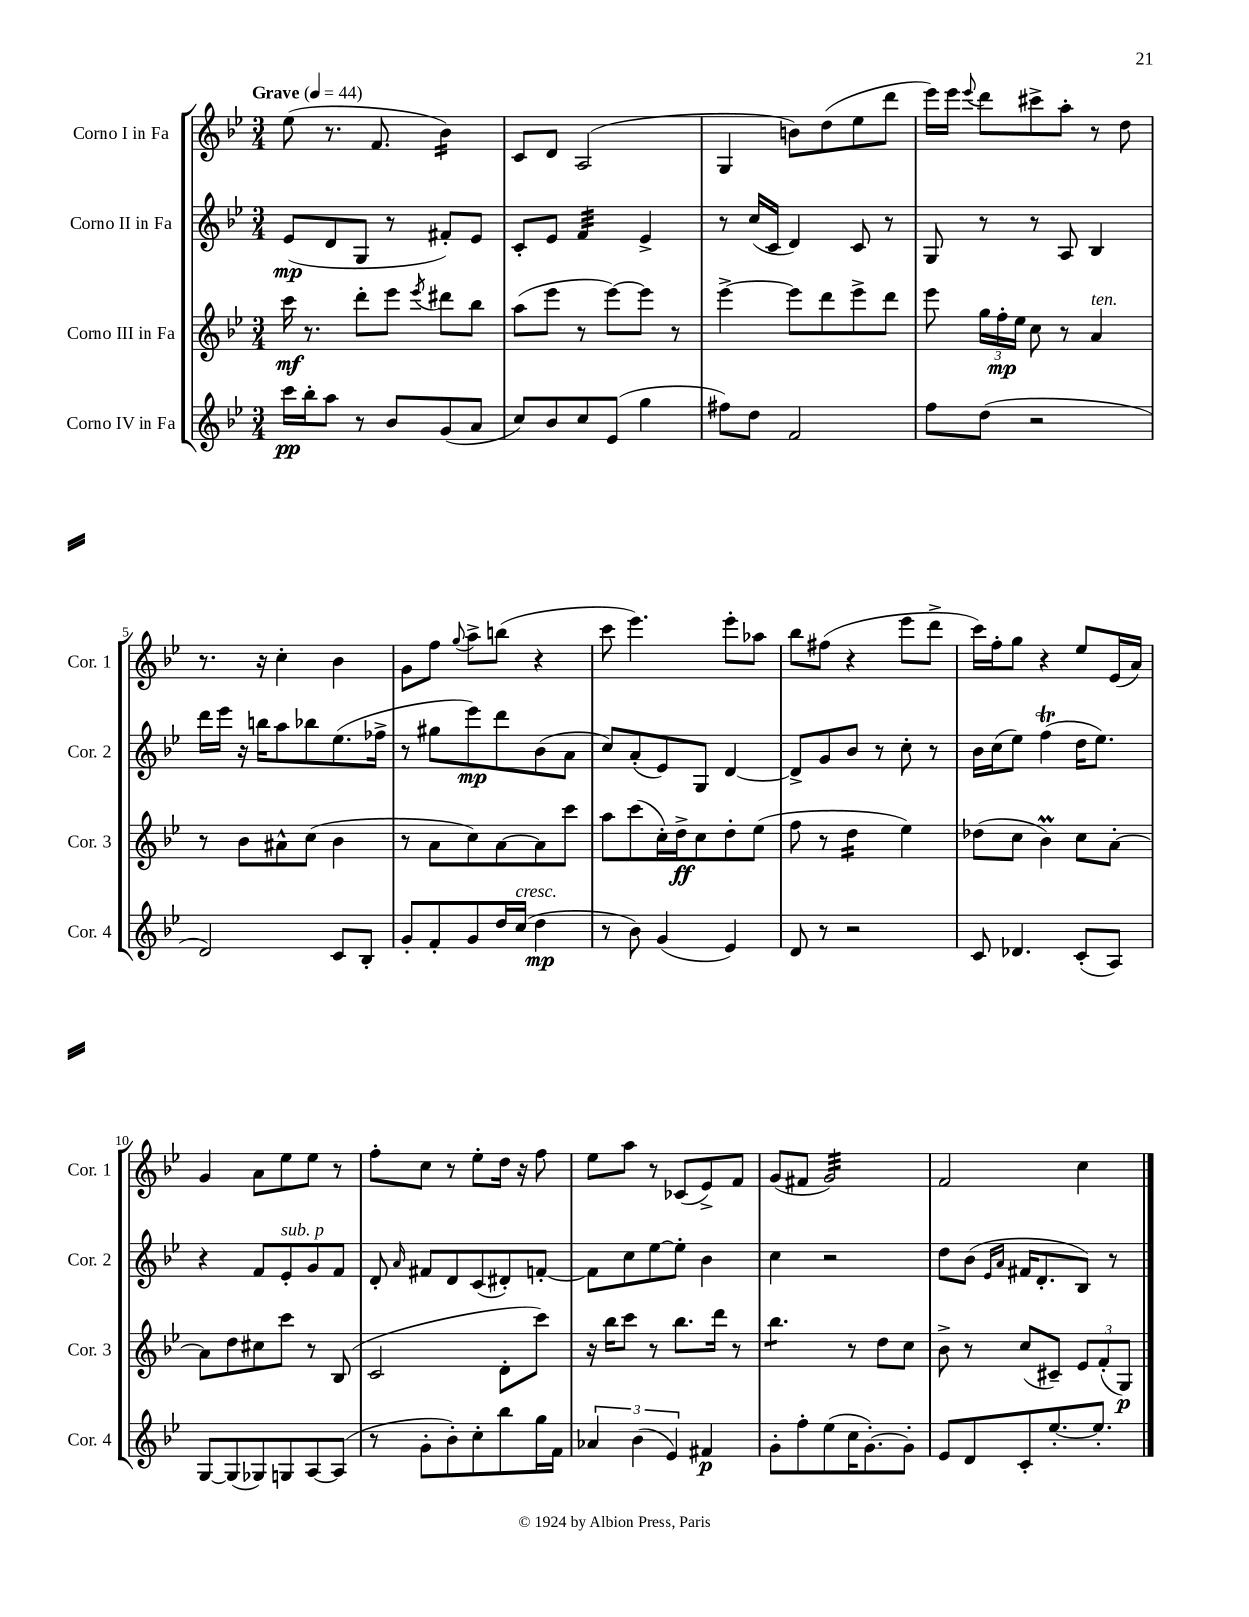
<<
\new StaffGroup <<
\new Staff = "s0" \with { instrumentName = "Corno I in Fa" shortInstrumentName = "Cor. 1" } {
    \clef treble \key bes \major \numericTimeSignature \time 3/4 \tempo "Grave" 4 = 44
    \autoBeamOff ees''8( r8. f'8. bes'4:16) |
    c'8[ d'8] a2( |
    g4 b'8[) d''8( ees''8 d'''8] |
    ees'''16[) ees'''16] \appoggiatura { ees'''8 } d'''8[ cis'''8-> a''8]-. r8 d''8 |
    r8. r16 c''4-. bes'4 |
    g'8[ f''8] \appoggiatura { g''8 } a''8[-> b''8]( r4 |
    c'''8 ees'''4.) ees'''8[-. aes''8] |
    bes''8[ fis''8]( r4 ees'''8[ d'''8]-> |
    c'''16[) f''16-. g''8] r4 ees''8[ ees'16( a'16]) |
    g'4 a'8[ ees''8 ees''8] r8 |
    f''8[-. c''8] r8 ees''8[-. d''16] r16 f''8 |
    ees''8[ a''8] r8 ces'8[( ees'8->) f'8] |
    g'8[( fis'8] g'2:32) |
    f'2 c''4 \bar "|." |
}
\new Staff = "s1" \with { instrumentName = "Corno II in Fa" shortInstrumentName = "Cor. 2" } {
    \clef treble \key bes \major \numericTimeSignature \time 3/4
    \autoBeamOff ees'8[\mp( d'8 g8] r8 fis'8[-.) ees'8] |
    c'8[-. ees'8] f'4:32 ees'4-> |
    r8 c''16[( c'16] d'4) c'8 r8 |
    g8 r8 r8 a8 bes4 |
    d'''16[ ees'''16] r16 b''16[ a''8 bes''8 ees''8.( fes''16]-> |
    r8 gis''8[ ees'''8\mp) d'''8 bes'8( a'8] |
    c''8[) a'8-.( ees'8) g8] d'4~ |
    d'8[-> g'8 bes'8] r8 c''8-. r8 |
    bes'16[ c''16( ees''8]) f''4\trill( d''16[ ees''8.]) |
    r4 f'8[ ees'8-.^\markup { \italic "sub. p" } g'8 f'8] |
    d'8-. \grace { a'16 } fis'8[ d'8 c'8( dis'8-.) f'8]~-. |
    f'8[ c''8 ees''8~ ees''8]-. bes'4 |
    c''4 r2 |
    d''8[ bes'8]( \grace { ees'16[ a'16] } fis'16[ d'8.-. bes8]) r8 \bar "|." |
}
\new Staff = "s2" \with { instrumentName = "Corno III in Fa" shortInstrumentName = "Cor. 3" } {
    \clef treble \key bes \major \numericTimeSignature \time 3/4
    \autoBeamOff c'''16\mf r8. d'''8[-. ees'''8] \acciaccatura { ees'''8 } dis'''8[ bes''8] |
    a''8[( ees'''8] r8 ees'''8[~) ees'''8] r8 |
    ees'''4~-> ees'''8[ d'''8 ees'''8-> d'''8] |
    ees'''8 \tuplet 3/2 { g''16[ f''16-.\mp ees''16] } c''8 r8 a'4^\markup { \italic "ten." } |
    r8 bes'8[ ais'8-^ c''8]( bes'4 |
    r8 a'8[ c''8) a'8~ a'8 c'''8] |
    a''8[ c'''8( c''16-.) d''16->\ff c''8 d''8-. ees''8]( |
    f''8 r8 d''4:16 ees''4) |
    des''8[( c''8] bes'4\prall) c''8[ a'8]~-. |
    a'8[ d''8 cis''8 c'''8] r8 bes8( |
    c'2 d'8[-. c'''8]) |
    r16 bes''16[ c'''8] r8 bes''8.[ d'''16] r8 |
    bes''4.:8 r8 d''8[ c''8] |
    bes'8-> r8 c''8[( cis'8]--) \tuplet 3/2 { ees'8[ f'8-.( g8]\p) } \bar "|." |
}
\new Staff = "s3" \with { instrumentName = "Corno IV in Fa" shortInstrumentName = "Cor. 4" } {
    \clef treble \key bes \major \numericTimeSignature \time 3/4
    \autoBeamOff c'''16[\pp bes''16-. a''8] r8 bes'8[ g'8( a'8] |
    c''8[) bes'8 c''8 ees'8]( g''4 |
    fis''8[) d''8] f'2 |
    f''8[ d''8]( r2 |
    d'2) c'8[ bes8]-. |
    g'8[-. f'8-. g'8 d''16 c''16]^\markup { \italic "cresc." }( d''4\mp |
    r8 bes'8) g'4( ees'4) |
    d'8 r8 r2 |
    c'8 des'4. c'8[-.( a8]) |
    g8[~ g8( ges8) g8 a8~ a8]( |
    r8 g'8[-. bes'8-.) c''8-. bes''8 g''16 f'16] |
    \tuplet 3/2 { aes'4 bes'4( ees'4) } fis'4\p |
    g'8[-. f''8-. ees''8( c''16 g'8.~-.) g'8]-. |
    ees'8[ d'8 c'8-. ees''8.~-. ees''8.]-. \bar "|." |
}
>>
>>
